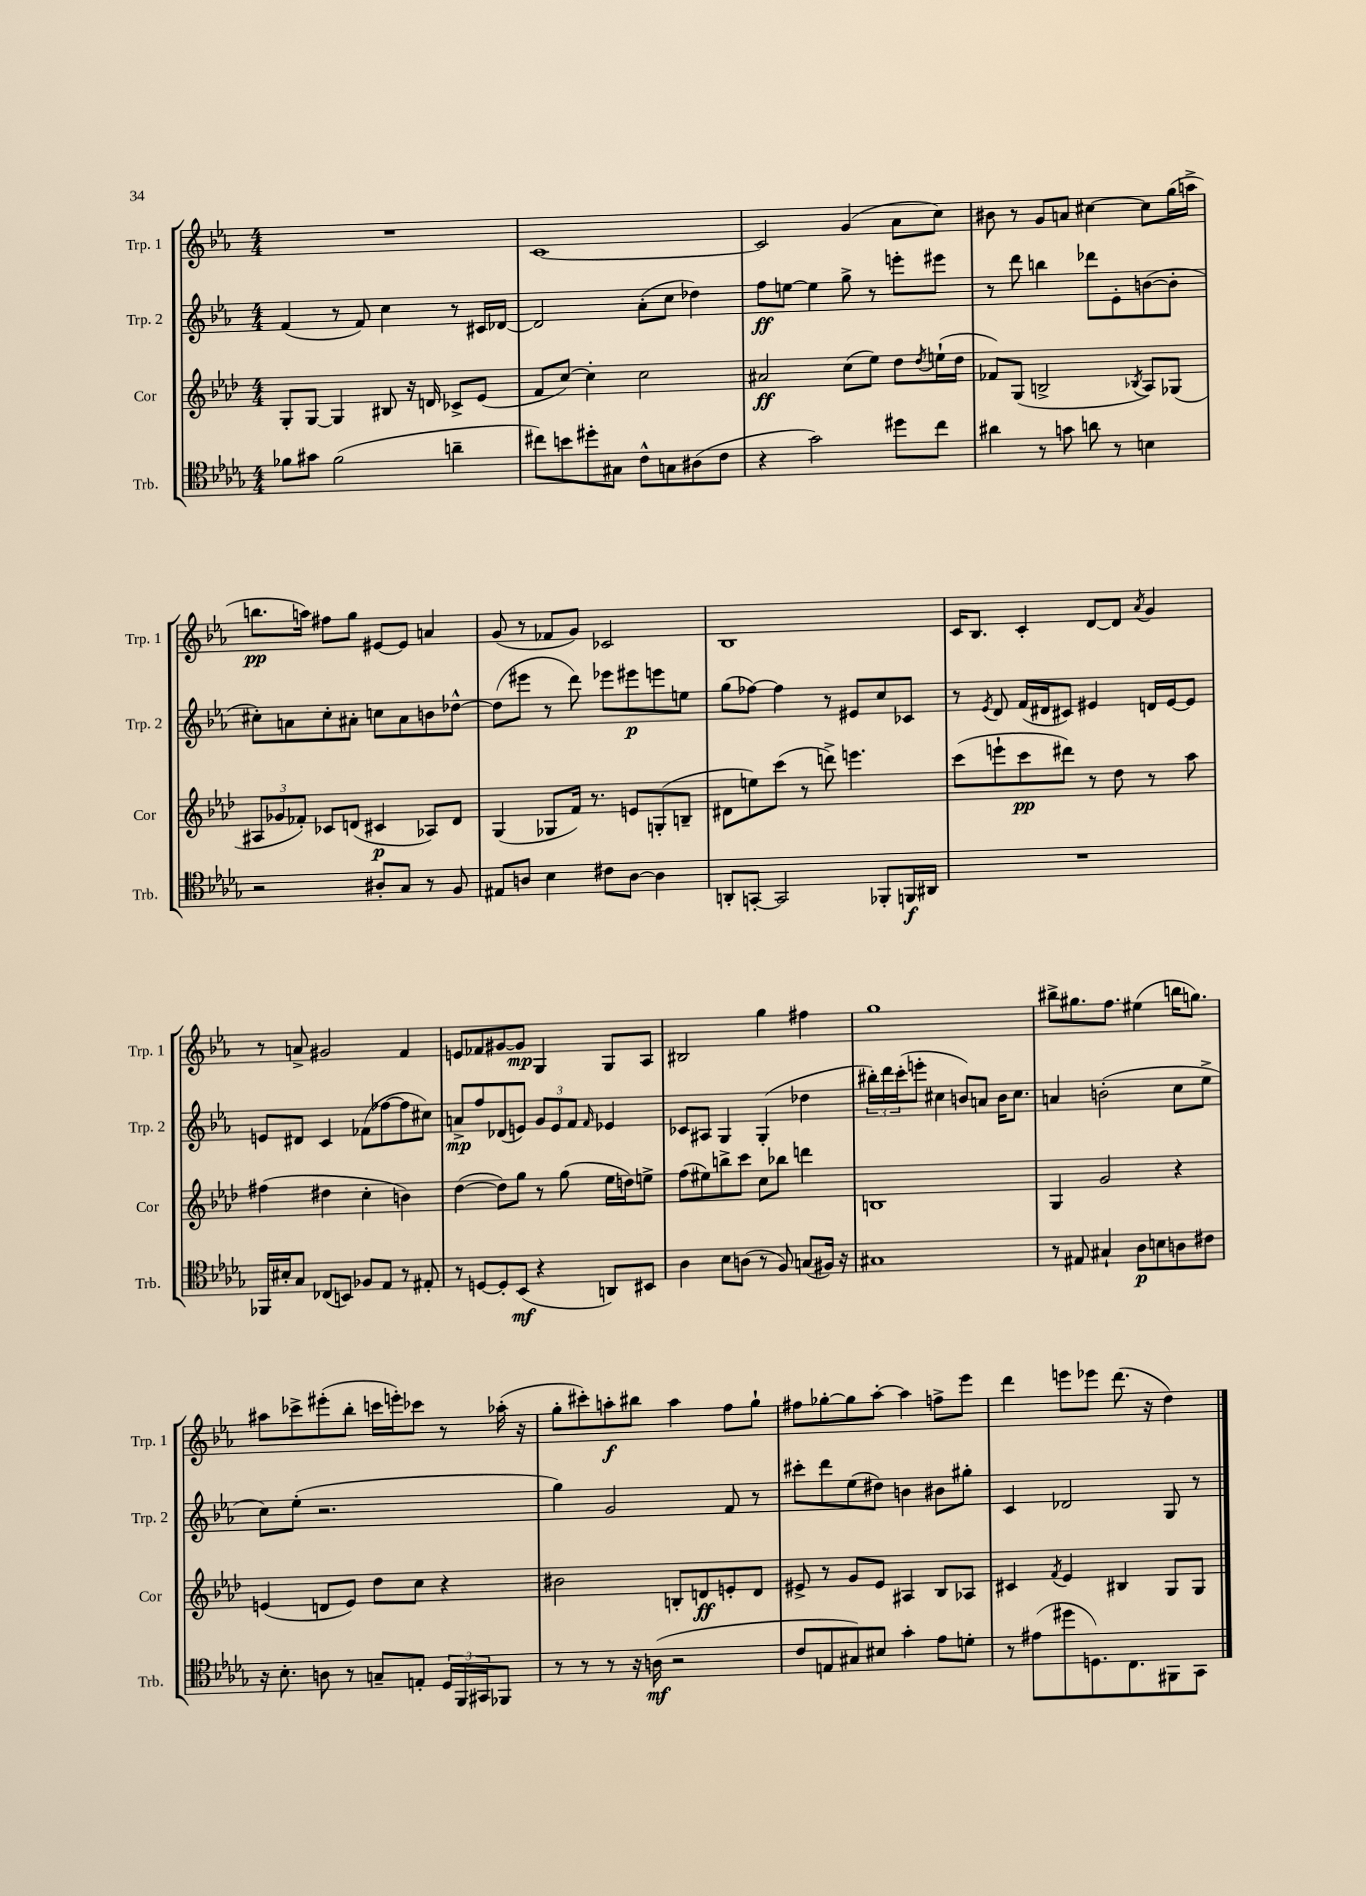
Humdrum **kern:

**kern	**dynam	**kern	**dynam	**kern	**dynam	**kern	**dynam
*part4	*part4	*part3	*part3	*part2	*part2	*part1	*part1
*staff4	*staff4	*staff3	*staff3	*staff2	*staff2	*staff1	*staff1
*I"Trb.	*	*I"Cor	*	*I"Trp. 2	*	*I"Trp. 1	*
*I'Trb.	*	*I'Cor	*	*I'Trp. 2	*	*I'Trp. 1	*
*clefC4	*	*clefG2	*	*clefG2	*	*clefG2	*
*k[b-e-a-d-g-]	*	*k[b-e-a-d-]	*	*k[b-e-a-]	*	*k[b-e-a-]	*
*M4/4	*	*M4/4	*	*M4/4	*	*M4/4	*
=27	=27	=27	=27	=27	=27	=27	=27
8f-X\L	.	8G'/L	.	(4f/	.	1r	.
8g#X\J	.	[8G/J	.	.	.	.	.
(2f-\	.	4G/]	.	8r	.	.	.
.	.	.	.	8f/)	.	.	.
.	.	8B#X/	.	4cc\	.	.	.
.	.	16r	.	.	.	.	.
.	.	16dn/	.	.	.	.	.
4an~\	.	8c-X^/L	.	8r	.	.	.
.	.	(8e-/J	.	16c#X/LL	.	.	.
.	.	.	.	[16d-X/JJ	.	.	.
=28	=28	=28	=28	=28	=28	=28	=28
8cc#X\L)	.	8f/L	.	2d-/]	.	[1c	.
8bn\	.	[8cc/J)	.	.	.	.	.
8dd#X'\	.	4cc'\]	.	.	.	.	.
8G#X\J	.	.	.	.	.	.	.
8c^^\L	.	2cc\	.	(8a-'\L	.	.	.
8Gn\	.	.	.	8cc\J	.	.	.
(8A#X\	.	.	.	4dd-X\)	.	.	.
8c\J	.	.	.	.	.	.	.
=29	=29	=29	=29	=29	=29	=29	=29
4r	.	2a#X/	ff	8ff\L	ff	2c/]	.
.	.	.	.	[8een\J	.	.	.
2g-\)	.	.	.	4ee\]	.	.	.
.	.	(8cc\L	.	8gg^\	.	(4g/	.
.	.	8ee-\J)	.	8r	.	.	.
8dd#X\L	.	8dd-\L	.	8eeen'\L	.	8a-\L	.
.	.	8qdd-/	.	.	.	.	.
8cc\J	.	(16een`\L	.	8eee#X\J	.	8cc\J)	.
.	.	16dd-\JJ	.	.	.	.	.
=30	=30	=30	=30	=30	=30	=30	=30
4a#X\	.	8f-X/L)	.	8r	.	8b#X\	.
.	.	(8G/J	.	8ddd\	.	8r	.
8r	.	2Bn^/	.	4bbn\	.	8g/L	.
8gn\	.	.	.	.	.	8an/J	.
8an\	.	.	.	8ddd-X\L	.	[4cc#X\	.
8r	.	.	.	8e-'\	.	.	.
.	.	8qB-X/	.	.	.	.	.
4Bn\	.	8A-/L)	.	([8bn\	.	8cc#\L]	.
.	.	(8G-X/J	.	8b'\J]	.	(16gg\L	.
.	.	.	.	.	.	16aan^\JJ	.
!!LO:LB:g=z
=31	=31	=31	=31	=31	=31	=31	=31
2r	.	12A#X/L	.	8cc#X'\L)	.	8.bbn\L	pp
.	.	12g-X/	.	.	.	.	.
.	.	.	.	8an\	.	.	.
.	.	12f-X'/J)	.	.	.	.	.
.	.	.	.	.	.	16aan\Jk)	.
.	.	8c-X/L	.	8cc#'\	.	8ff#X\L	.
.	.	(8dn/J	.	8a#X'\J	.	8gg\J	.
8A#X'/L	.	4c#X/	p	8ccn\L	.	[8e#X/L	.
8G-/J	.	.	.	8a#\	.	8e#/J]	.
8r	.	8A-X/L)	.	8bn\	.	4an/	.
8F/	.	8d/J	.	[8dd-X^^\J	.	.	.
=32	=32	=32	=32	=32	=32	=32	=32
8E#X/L	.	(4G/	.	(8dd-\L]	.	(8g/	.
8An/J	.	.	.	8eee#X\J	.	8r	.
4B-\	.	8G-X/L	.	8r	.	8f-X/L	.
.	.	16f/Jk)	.	8ddd\)	.	8g/J)	.
.	.	8.r	.	.	.	.	.
8c#X\L	.	.	.	8eee-X\L	.	2c-X/	.
[8A\J	.	8en/L	.	8eee#X\	p	.	.
4A\]	.	(8Gn'/	.	8eeen\	.	.	.
.	.	8Bn~/J	.	8een\J	.	.	.
=33	=33	=33	=33	=33	=33	=33	=33
8AAn'/L	.	8d#X\L	.	(8gg\L	.	1B-	.
[8GGn'/J	.	8een\)	.	[8ff-X\J)	.	.	.
2GG/]	.	(8ccc\J	.	4ff-\]	.	.	.
.	.	8r	.	.	.	.	.
.	.	8dddn^\)	.	8r	.	.	.
.	.	4.eeen\	.	8e#X/L	.	.	.
8FF-X'/L	.	.	.	8cc/	.	.	.
16FFn/L	f	.	.	8c-X/J	.	.	.
16AA#X/JJ	.	.	.	.	.	.	.
=34	=34	=34	=34	=34	=34	=34	=34
1r	.	(8ccc\L	.	8r	.	16c/KL	.
.	.	.	.	.	.	8.B-/J	.
.	.	.	.	8qe-/	.	.	.
.	.	8eeen`\	.	8d/	.	.	.
.	.	8ccc\	pp	(16f/LL	.	4c'/	.
.	.	.	.	16d#X/J	.	.	.
.	.	8ddd#X\J)	.	8c#X/J)	.	.	.
.	.	8r	.	4e#X/	.	[8d/L	.
.	.	8dd-\	.	.	.	8d/J]	.
.	.	.	.	.	.	8qa-/	.
.	.	8r	.	16dn/LL	.	4g/	.
.	.	.	.	[16e#/J	.	.	.
.	.	8aa-\	.	8e#/J]	.	.	.
!!LO:LB:g=z
=35	=35	=35	=35	=35	=35	=35	=35
16FF-X/LL	.	(4ff#X\	.	8en/L	.	8r	.
16B#X'/J	.	.	.	.	.	.	.
8G-/J	.	.	.	8d#X/J	.	8an^/	.
(8C-X/L	.	4dd#X\	.	4c/	.	2g#X/	.
8BBn/J)	.	.	.	.	.	.	.
8F-X/L	.	4cc'\	.	(8f-X\L	.	.	.
8E-/J	.	.	.	[8ff-X\	.	.	.
8r	.	4bn\)	.	8ff-\]	.	4f/	.
8E#X'/	.	.	.	8cc#X\J)	.	.	.
=36	=36	=36	=36	=36	=36	=36	=36
8r	.	([4dd-\	.	8an^/L	mp	8en/L	.
[8Dn/L	.	.	.	8ff/	.	8f-X/	.
8D'/]	.	8dd-\L])	.	(8d-X/	.	[8g#X/	.
(8BB-/J	mf	8gg\J	.	8en/J)	.	8g#/J]	mp
4r	.	8r	.	12g/L	.	4G/	.
.	.	.	.	12e/	.	.	.
.	.	(8gg\	.	.	.	.	.
.	.	.	.	12f/J	.	.	.
.	.	.	.	16qqf/	.	.	.
8AAn/L)	.	16ee-\LL	.	4e-X/	.	8G/L	.
.	.	16ddn\J)	.	.	.	.	.
8BB#X/J	.	8een^\J	.	.	.	8A-/J	.
=37	=37	=37	=37	=37	=37	=37	=37
4A-\	.	(8ff\L	.	8c-X/L	.	2B#X/	.
.	.	8ee#X\)	.	8A#X/J	.	.	.
8B-\L	.	8bbn^\	.	4G/	.	.	.
(8An\J	.	8ccc\J	.	.	.	.	.
8r	.	8cc\L	.	(4G'/	.	4gg\	.
8F/)	.	8bb-X\J	.	.	.	.	.
(8Gn/L	.	4dddn\	.	4dd-X\	.	4ff#X\	.
16F#X/Jk)	.	.	.	.	.	.	.
16r	.	.	.	.	.	.	.
=38	=38	=38	=38	=38	=38	=38	=38
1G#X	.	1Bn	.	24bb#X'\LL)	.	1gg	.
.	.	.	.	24ddd\	.	.	.
.	.	.	.	(24ccc'\J	.	.	.
.	.	.	.	8eeen'\J	.	.	.
.	.	.	.	4cc#X\	.	.	.
.	.	.	.	8bn/L)	.	.	.
.	.	.	.	8an/J	.	.	.
.	.	.	.	16b\KL	.	.	.
.	.	.	.	8.cc#\J	.	.	.
=39	=39	=39	=39	=39	=39	=39	=39
8r	.	4G/	.	4an/	.	8bb#X^\L	.
8E#X/	.	.	.	.	.	8.gg#X\	.
4G#X`/	.	2g/	.	(2bn'\	.	.	.
.	.	.	.	.	.	8.ff\J	.
8A-\L	p	.	.	.	.	(4ee#X\	.
8Bn\	.	.	.	.	.	.	.
8An\	.	4r	.	8cc\L	.	16bbn\KL	.
.	.	.	.	.	.	8.ggn\J)	.
8c#X\J	.	.	.	8ee-^\J	.	.	.
!!LO:LB:g=z
=40	=40	=40	=40	=40	=40	=40	=40
16r	.	(4en/	.	8cc\L)	.	8aa#X\L	.
8.B-'\	.	.	.	.	.	.	.
.	.	.	.	(8ee-'\J	.	8ccc-X^\	.
8An\	.	8dn/L	.	2.r	.	(8eee#X'\	.
8r	.	8e/J)	.	.	.	8bb-'\J	.
8Gn~/L	.	8dd-\L	.	.	.	16cccn\LL	.
.	.	.	.	.	.	16eeen'\J)	.
8En'/J	.	8cc\J	.	.	.	8ccc-X\J	.
24D-/LL	.	4r	.	.	.	8r	.
24FF/	.	.	.	.	.	.	.
24GG#X/J	.	.	.	.	.	.	.
8FF-X/J	.	.	.	.	.	(16aa-X'\	.
.	.	.	.	.	.	16r	.
=41	=41	=41	=41	=41	=41	=41	=41
8r	.	2b#X\	.	4gg\)	.	8gg'\L	.
8r	.	.	.	.	.	8ccc#X'\)	.
8r	.	.	.	2g/	.	8aan'\	f
16r	.	.	.	.	.	8bb#X\J	.
(16An\	mf	.	.	.	.	.	.
2r	.	8Bn'/L	.	.	.	4aa\	.
.	.	8dn/	ff	.	.	.	.
.	.	8en'/	.	8f/	.	8ff\L	.
.	.	8d/J	.	8r	.	8gg`\J	.
=42	=42	=42	=42	=42	=42	=42	=42
8c/L	.	8e#X^/	.	8ccc#X'\L	.	8ff#X\L	.
8En/	.	8r	.	8ddd\	.	[8gg-X'\	.
8G#X/)	.	8g/L	.	(8ee-\	.	8gg-\]	.
8B#X/J	.	8e#/J	.	8dd#X\J)	.	[8aa-'\J	.
4g-'\	.	4A#X/	.	4bn\	.	4aa-\]	.
8e-\L	.	8B-/L	.	8b#X\L	.	8ffn^\L	.
8dn'\J	.	8A-X/J	.	8gg#X'\J	.	8eee-\J	.
=43	=43	=43	=43	=43	=43	=43	=43
8r	.	4c#X/	.	4c/	.	4ddd\	.
(8e#X\L	.	.	.	.	.	.	.
.	.	8qf/	.	.	.	.	.
8dd#X\	.	4e-/	.	2d-X/	.	8eeen\L	.
8.Dn\)	.	.	.	.	.	8eee-X\J	.
.	.	4B#X/	.	.	.	(8.ddd\	.
8.C\	.	.	.	.	.	.	.
.	.	.	.	.	.	16r	.
8FF#X\	.	8G/L	.	8G/	.	4dd\)	.
8GG-\J	.	8G/J	.	8r	.	.	.
==	==	==	==	==	==	==	==
*-	*-	*-	*-	*-	*-	*-	*-
